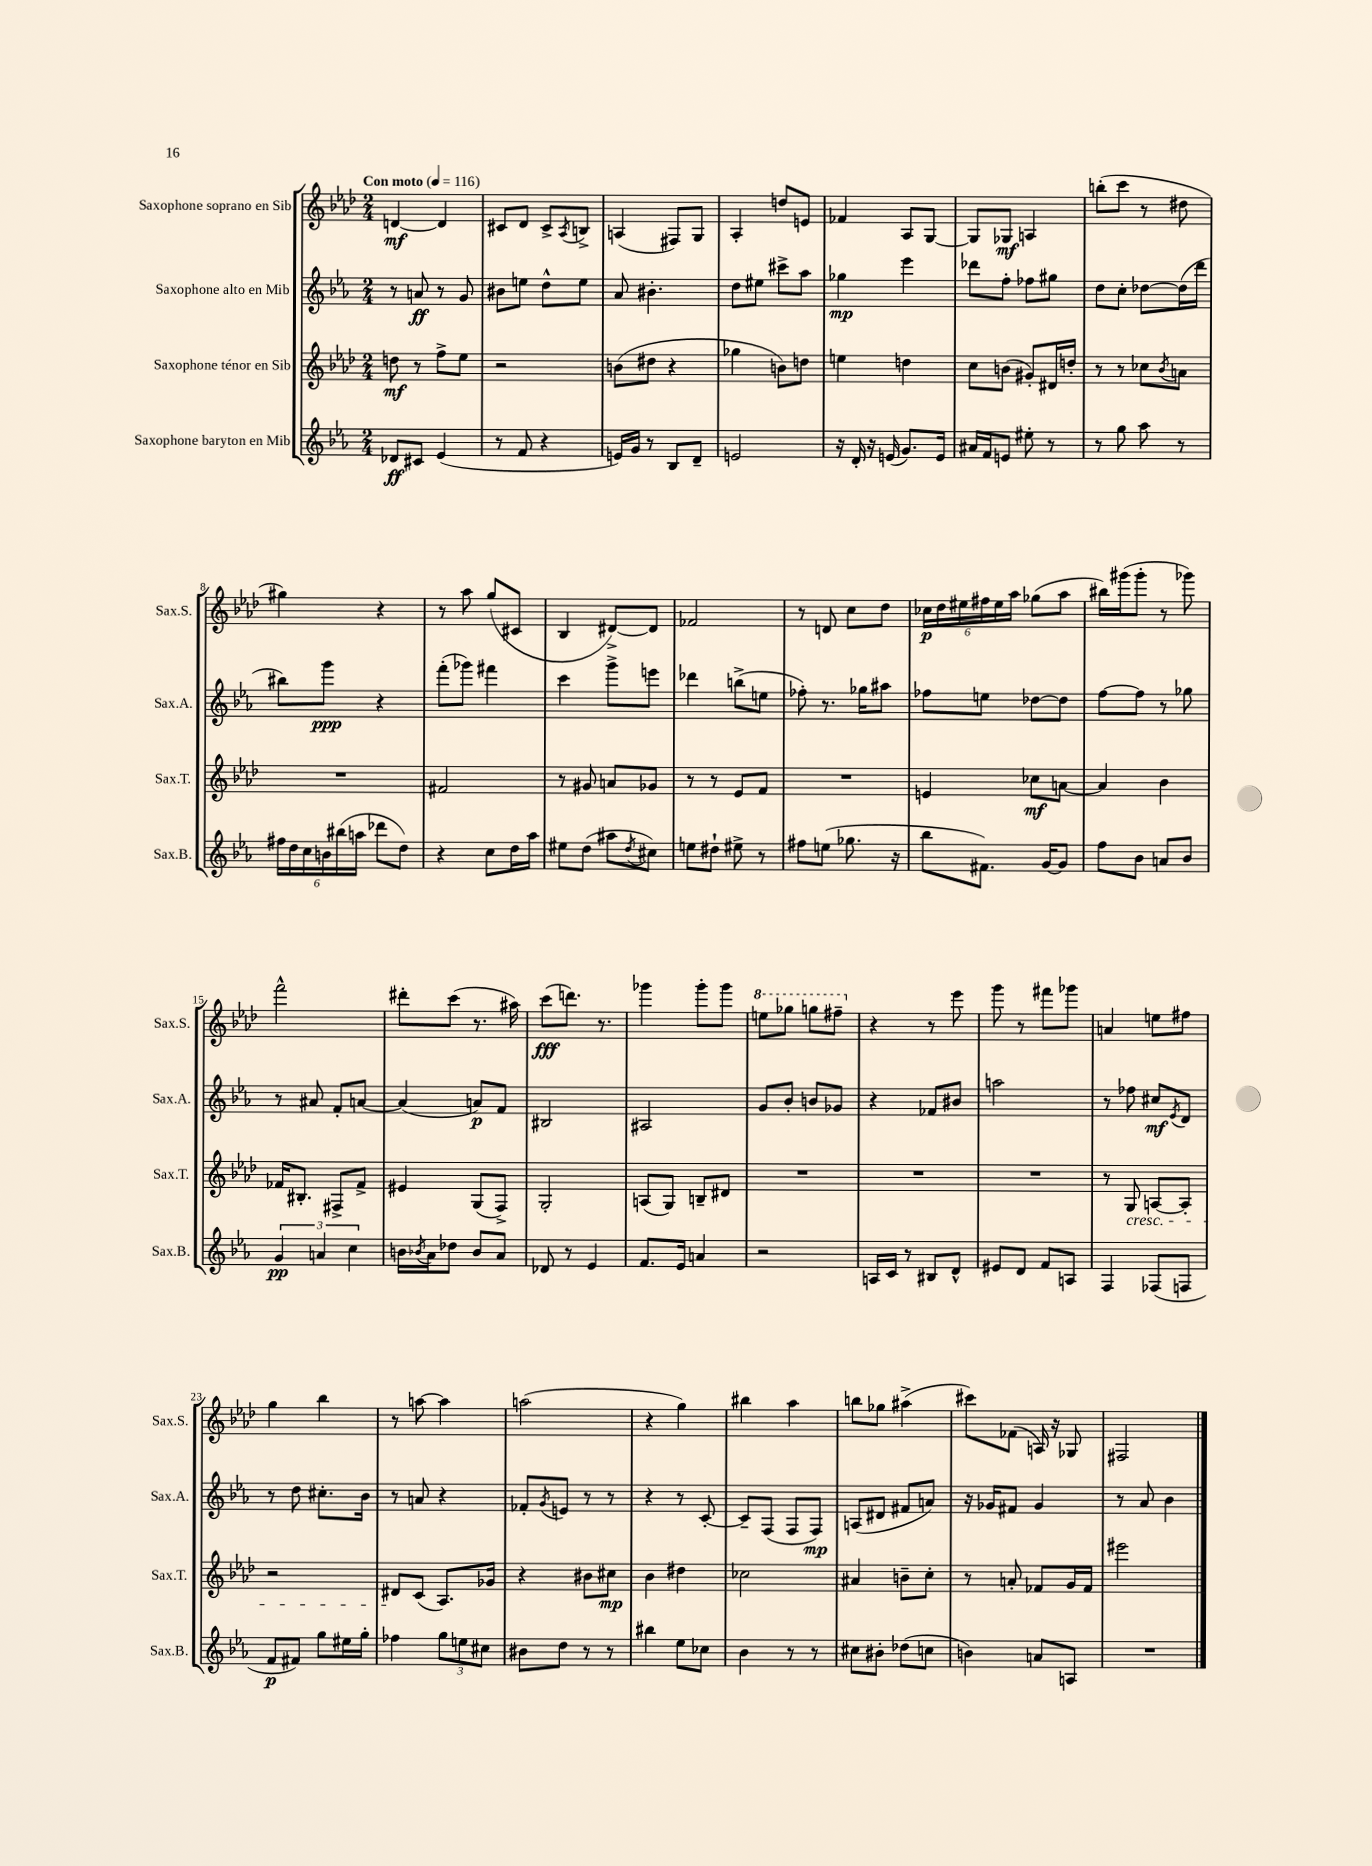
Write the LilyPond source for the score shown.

<<
\new StaffGroup <<
\new Staff = "s0" \with { instrumentName = "Saxophone soprano en Sib" shortInstrumentName = "Sax.S." } {
    \clef treble \key aes \major \numericTimeSignature \time 2/4 \tempo "Con moto" 4 = 116
    d'4~\mf d'4 |
    cis'8 des'8 cis'8-> \acciaccatura { aes8 } b8-> |
    a4( fis8) g8 |
    aes4-. d''8 e'8 |
    fes'4 aes8 g8~ |
    g8 ges8\mf a4 |
    b''8-.( c'''8 r8 dis''8 |
    gis''4) r4 |
    r8 aes''8 g''8( cis'8 |
    bes4 dis'8~->) dis'8 |
    fes'2 |
    r8 d'8 c''8 des''8 |
    \tuplet 6/4 { ces''16\p des''16 eis''16 fis''16 eis''16 aes''16 } ges''8( aes''8 |
    bis''16) gis'''16( gis'''8-. r8 ges'''8) |
    f'''2-^ |
    dis'''8-. c'''8( r8. ais''16) |
    c'''8\fff( d'''8.) r8. |
    ges'''4 ges'''8-. ges'''8 |
    \ottava #1 e'''8 ges'''8 g'''8 fis'''8-- \ottava #0 |
    r4 r8 ees'''8 |
    g'''8 r8 fis'''8 ges'''8 |
    a'4 e''8 fis''8 |
    g''4 bes''4 |
    r8 a''8~ a''4 |
    a''2( |
    r4 g''4) |
    bis''4 aes''4 |
    b''8 ges''8 ais''4->( |
    cis'''8) fes'8( a16) r16 ges8 |
    fis2 \bar "|." |
}
\new Staff = "s1" \with { instrumentName = "Saxophone alto en Mib" shortInstrumentName = "Sax.A." } {
    \clef treble \key ees \major \numericTimeSignature \time 2/4
    r8 a'8\ff r8 g'8 |
    bis'8 e''8 d''8-^ e''8 |
    aes'8 bis'4.-. |
    d''8 eis''8 cis'''8-> aes''8 |
    ges''4\mp ees'''4 |
    des'''8 f''8-. fes''8 gis''8 |
    d''8 c''8-. des''8~ des''16( d'''16 |
    bis''8) g'''8\ppp r4 |
    f'''8-.( ges'''8) fis'''4 |
    c'''4 g'''8-> e'''8 |
    des'''4 b''8->( e''8 |
    fes''8-.) r8. ges''16 ais''8 |
    fes''8 e''8 des''8~ des''8 |
    f''8~ f''8 r8 ges''8 |
    r8 ais'8 f'8-. a'8~ |
    a'4( a'8\p) f'8 |
    bis2 |
    ais2 |
    g'8 bes'8-. b'8 ges'8 |
    r4 fes'8 bis'8 |
    a''2 |
    r8 fes''8 cis''8\mf \acciaccatura { ees'8 } d'8 |
    r8 d''8 cis''8.-. bes'16 |
    r8 a'8 r4 |
    fes'8-. \acciaccatura { g'8 } e'8 r8 r8 |
    r4 r8 c'8~-. |
    c'8-- f8( f8 f8\mp) |
    a8( dis'8 fis'8 a'8) |
    r16 ges'16 fis'8 ges'4 |
    r8 aes'8 bes'4 \bar "|." |
}
\new Staff = "s2" \with { instrumentName = "Saxophone ténor en Sib" shortInstrumentName = "Sax.T." } {
    \clef treble \key aes \major \numericTimeSignature \time 2/4
    d''8\mf r8 f''8-> ees''8 |
    r2 |
    b'8( dis''8 r4 |
    ges''4 b'8) d''8 |
    e''4 d''4 |
    c''8 b'8( gis'8-.) dis'16 d''16-. |
    r8 r8 ces''8 \acciaccatura { bes'8 } a'8 |
    R2 |
    fis'2 |
    r8 gis'8 a'8 ges'8 |
    r8 r8 ees'8 f'8 |
    R2 |
    e'4 ces''8\mf a'8~ |
    a'4 bes'4 |
    fes'16 bis8.-. fis8-> fes'8-> |
    eis'4 g8( f8->) |
    g2-. |
    a8( g8) b8-- dis'8 |
    R2 |
    R2 |
    R2 |
    r8 g8\cresc a8~ a8-. |
    r2 |
    dis'8\! c'8( aes8.) ges'16 |
    r4 bis'8 cis''8\mp |
    bes'4 dis''4 |
    ces''2 |
    ais'4 b'8-- c''8-. |
    r8 a'8-. fes'8 g'16 fes'16 |
    eis'''2 \bar "|." |
}
\new Staff = "s3" \with { instrumentName = "Saxophone baryton en Mib" shortInstrumentName = "Sax.B." } {
    \clef treble \key ees \major \numericTimeSignature \time 2/4
    des'8\ff cis'8 ees'4( |
    r8 f'8 r4 |
    e'16) g'16 r8 bes8 d'8-- |
    e'2 |
    r16 d'16-. r16 e'16( g'8.) e'16 |
    ais'16 f'16 e'8 eis''8-. r8 |
    r8 g''8 aes''8 r8 |
    \tuplet 6/4 { fis''16 d''16 c''16 b'16 bis''16( a''16 } des'''8 d''8) |
    r4 c''8 d''16 aes''16 |
    eis''8 d''8( ais''8 \acciaccatura { d''8 } cis''8) |
    e''8 dis''8-! eis''8-> r8 |
    fis''8 e''8( ges''8. r16 |
    bes''8 fis'8.) g'16~ g'8 |
    f''8 bes'8 a'8 bes'8 |
    \tuplet 3/2 { g'4\pp a'4 c''4 } |
    b'16 \acciaccatura { bes'8 } aes'16 des''8 bes'8 aes'8 |
    des'8 r8 ees'4 |
    f'8. ees'16 a'4 |
    r2 |
    a16 c'16 r8 bis8 d'8-^ |
    eis'8 d'8 f'8 a8 |
    f4 fes8( f8 |
    f'8\p fis'8) g''8 eis''16 g''16-. |
    fes''4 \tuplet 3/2 { g''8 e''8 cis''8 } |
    bis'8 d''8 r8 r8 |
    bis''4 ees''8 ces''8 |
    bes'4 r8 r8 |
    cis''8 bis'8-. des''8( c''8 |
    b'4) a'8 a8 |
    R2 \bar "|." |
}
>>
>>
